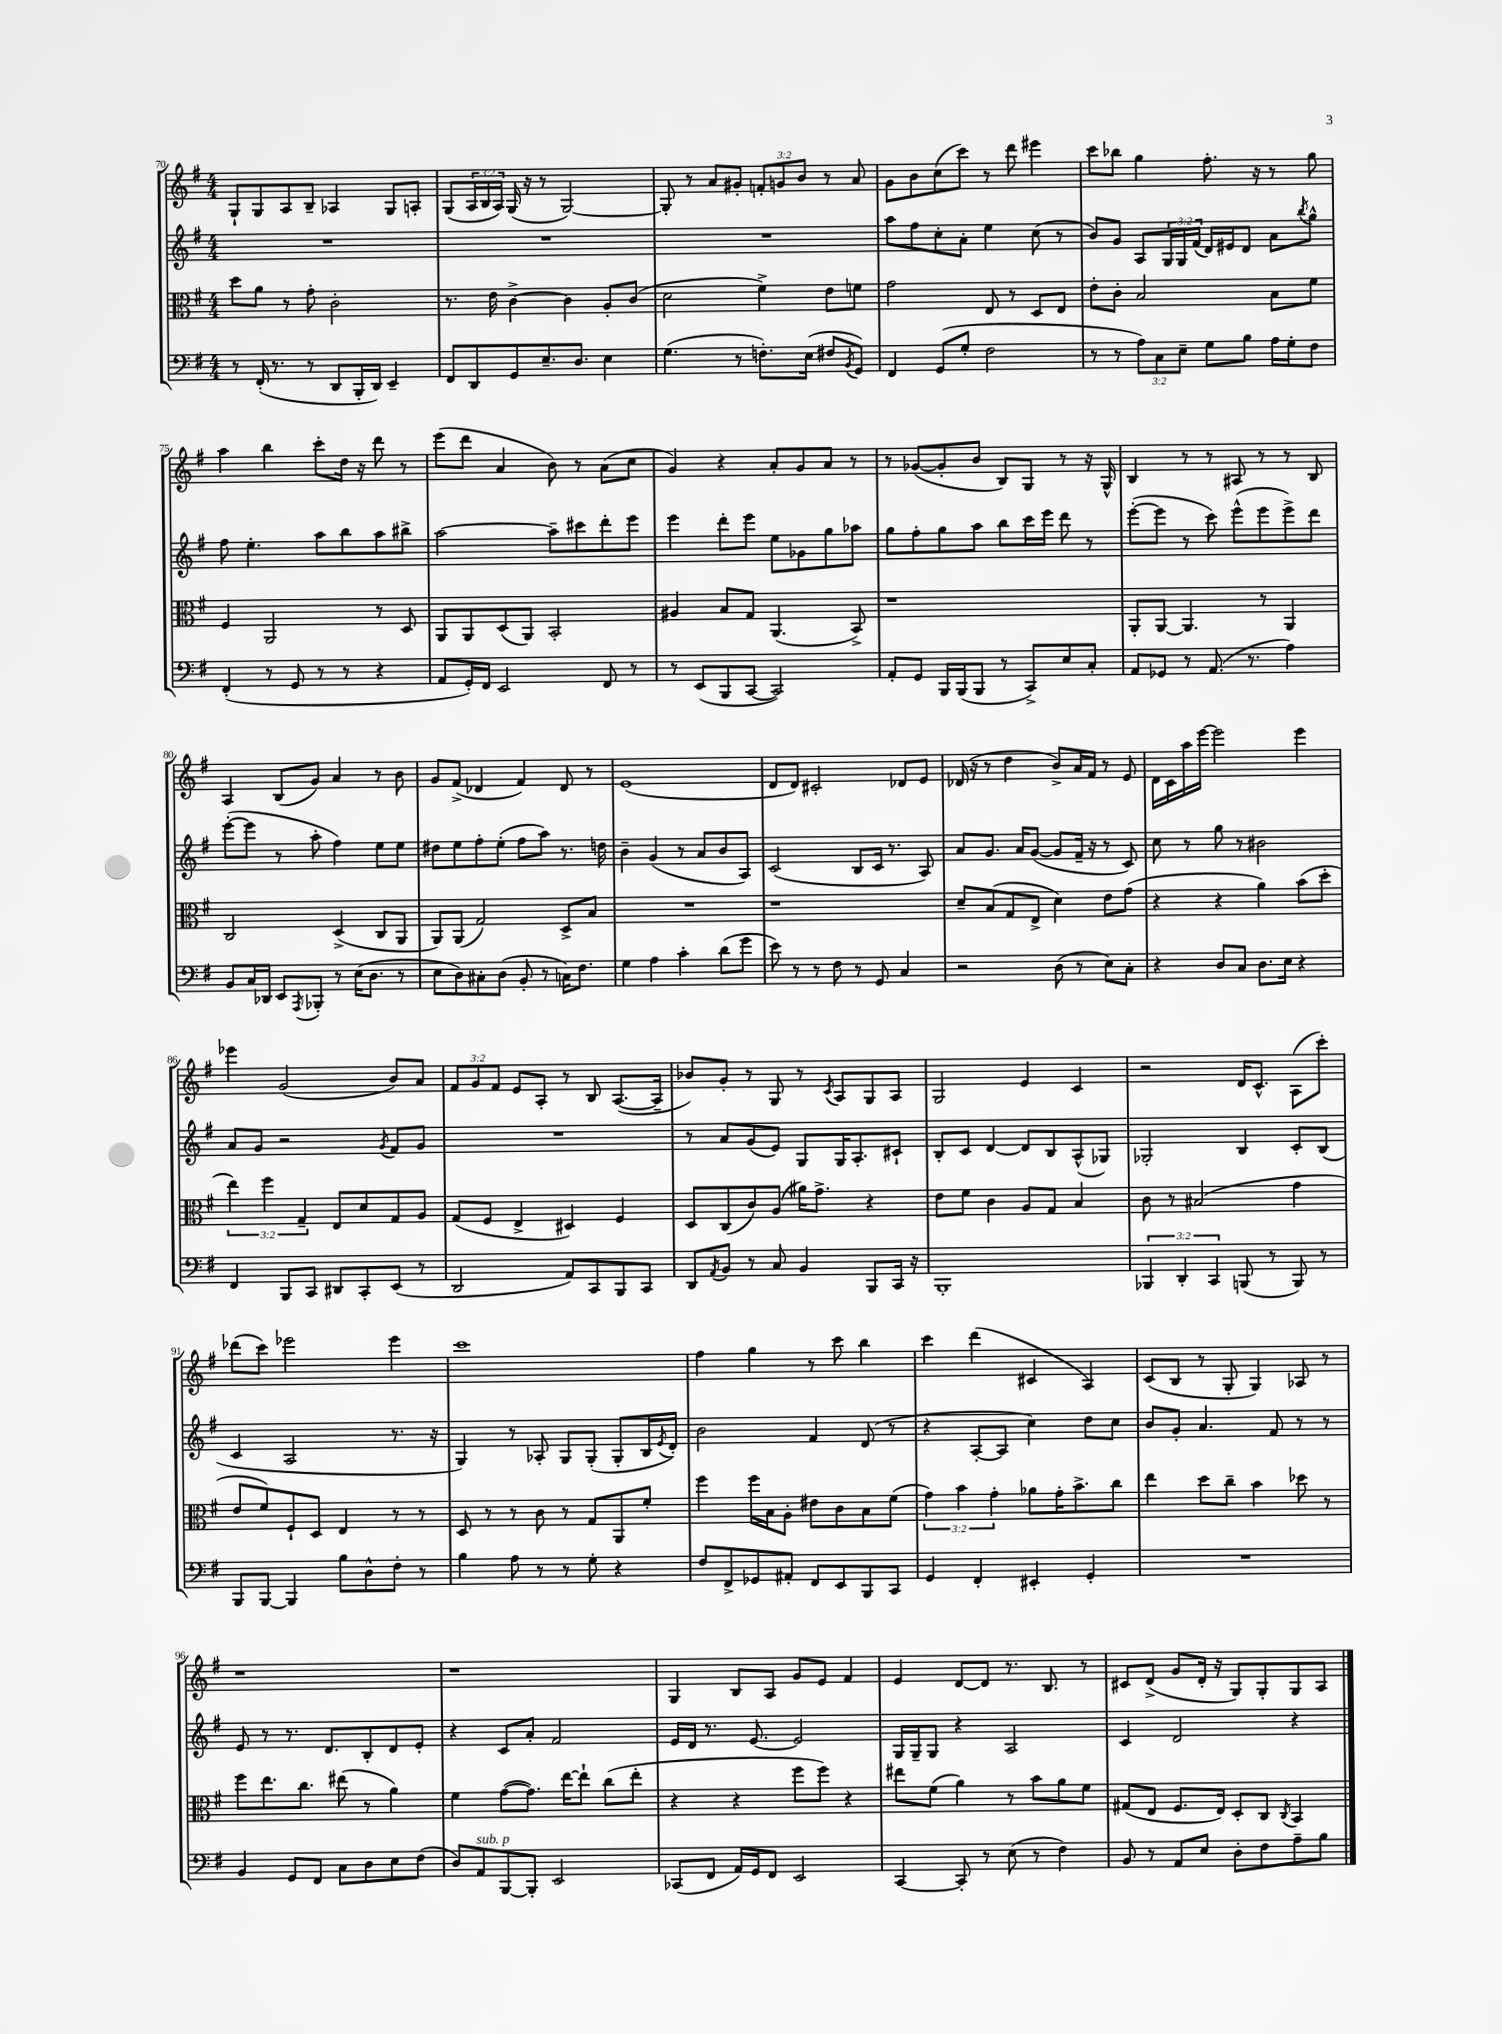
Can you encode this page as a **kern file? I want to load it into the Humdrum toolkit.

**kern	**kern	**kern	**kern
*staff4	*staff3	*staff2	*staff1
*clefF4	*clefC3	*clefG2	*clefG2
*k[f#]	*k[f#]	*k[f#]	*k[f#]
*M4/4	*M4/4	*M4/4	*M4/4
8r	8dd	1r	8G`
(16FF#'	8a	.	8G
8.r	.	.	.
.	8r	.	8A
8r	8g'	.	8B~
8DD	2c'	.	4A-
16BBB'	.	.	.
16DD)	.	.	.
4EE~	.	.	8G
.	.	.	8A'
=	=	=	=
8FF#	8.r	1r	(8G
8DD	.	.	24A
.	.	.	24B
.	16e	.	.
.	.	.	24A)
8GG	[4c^	.	(16G
.	.	.	16r
8.E~	.	.	8r
.	4c]	.	[2G)
8.D	.	.	.
4E	8A'	.	.
.	(8c	.	.
=	=	=	=
(4.G	2d	1r	8G']
.	.	.	8r
.	.	.	8a
8r	.	.	8g#'
8.F')	4f#^)	.	12f'
.	.	.	12g
.	.	.	12b
(16E	.	.	.
8F#	8e	.	8r
8qBB	.	.	.
8GG)	8f	.	8a
=	=	=	=
4FF#	2g	8aa	8g
.	.	8ff#	8b
(8GG	.	8cc'	(8cc
8G'	.	8a'	8ccc)
2F#	8E	4ee	8r
.	8r	.	8ddd
.	8D	(8cc	4eee#
.	8E	8r	.
=	=	=	=
8r	8e'	8b)	8ccc
8r	8c'	8g	8bb-
12A)	2B	8A	4gg
12C	.	.	.
.	.	24G	.
12E~	.	24G	.
.	.	(24f#	.
8G	.	16d)	8.ff#'
.	.	16e#	.
8B	.	8d	.
.	.	.	16r
16A	8B	8a	8r
16G'	.	.	.
.	.	8qbb	.
8F#	8f#	8gg^^	8gg
=	=	=	=
(4FF#'	4F#	8ff#	4aa
.	.	4.ee'	.
8r	2AA	.	4bb
8GG	.	.	.
8r	.	8aa	8ccc'
8r	.	8bb	16dd
.	.	.	16r
4r	8r	8aa	8ddd
.	8D	8bb#^	8r
=	=	=	=
8AA	8AA	[2aa	(8eee
16GG')	8AA	.	8ddd
16FF#	.	.	.
2EE	(8D	.	4a
.	8AA)	.	.
.	2BB'	8aa~]	8b)
.	.	8ccc#	8r
8FF#	.	8ddd'	(8a
8r	.	8eee	8cc
=	=	=	=
8r	4A#	4eee	4g)
(8EE	.	.	.
8BBB	8B	8ddd'	4r
[8CC	8G	8eee	.
2CC])	(4.AA	8ee	8a'
.	.	8g-	8g
.	.	8gg	8a
.	8BB^)	8aa-	8r
=	=	=	=
8AA'	1r	8gg	8r
8GG	.	8ff#'	([8g-
16BBB	.	8gg	8g-']
(16BBB	.	.	.
8BBB	.	8aa	8b
8r	.	8bb	8B)
8CC^)	.	16ccc	8G
.	.	16eee	.
8E	.	8ddd	8r
8C'	.	8r	16r
.	.	.	16G^^
=	=	=	=
8AA	8AA'	([8eee'	4B
8GG-	[8AA	8eee]	.
8r	4.AA]	8r	8r
(8.AA	.	8ccc)	8r
.	.	(8eee^^	8A#
8.r	.	.	.
.	8r	8eee	8r
4A)	4AA	8eee^)	8r
.	.	8ddd	8B
=	=	=	=
8BB	2C	([8eee'	4A
16C	.	8eee]	.
16DD-	.	.	.
8EE	.	8r	(8B
8qAAA	.	.	.
8BBB-'	.	8aa'	8g)
8r	(4D^	4ff#)	4a
(16E	.	.	.
8.D	.	.	.
.	8C	8ee	8r
8r	8AA	8ee	8b
=	=	=	=
8E	8AA)	8dd#	8g
8D)	(8AA	8ee	(8f#^
8C#'	2G)	8ff#'	4d-
(8D	.	(8ee'	.
8BB'	.	8ff#	4f#)
8r	.	8aa)	.
16C)	8D^	8.r	8d-
8.F#	.	.	.
.	8B	.	8r
.	.	16dd	.
=	=	=	=
4G	1r	4b~	(1e
4A	.	(4g	.
4c'	.	8r	.
.	.	8a	.
(8d	.	8b	.
8g	.	8A)	.
=	=	=	=
8e)	1r	(2c	8d
8r	.	.	8d)
8r	.	.	2c#'
8F#	.	.	.
8r	.	8B	.
8GG	.	16c	.
.	.	8.r	.
4C	.	.	8d-
.	.	8A)	8e
=	=	=	=
2r	8d~	8a	(16d-
.	.	.	16r
.	(8B	8.g	8r
.	8G	.	4dd
.	.	16a	.
.	8E^	([8g	.
(8D	4d)	8g]	8b^)
8r	.	16f#~	16a
.	.	16r	16f#
8E)	8e	8r	8r
8C'	(8g	8c)	8e
=	=	=	=
4r	4r	8cc	16d
.	.	.	16c
.	.	8r	16aa
.	.	.	[16eee
8D	4r	8gg	2eee]
8C	.	8r	.
8.D	4a)	2b#	.
16E	.	.	.
4r	(8b	.	4eee
.	8dd'	.	.
=	=	=	=
4FF#	6ee)	8a	4eee-
.	.	8g	.
.	6ff#	.	.
8BBB	.	2r	(2g
.	6G~	.	.
8CC	.	.	.
8DD#	8E	.	.
8CC'	8d	.	.
.	.	8qg	.
(8EE	8G	8f#	8b)
8r	8A	8g	8a
=	=	=	=
2DD	(8G	1r	12f#
.	.	.	12g
.	8F#	.	.
.	.	.	12f#
.	4E^	.	8e
.	.	.	8A'
8AA)	4D#)	.	8r
8CC	.	.	8B
8BBB	4F#	.	([8.A
8CC	.	.	.
.	.	.	16A~]
=	=	=	=
8DD	8D	8r	8b-)
8qAA	.	.	.
8BB	(8C	8a	8g'
8r	8c)	(8g	8r
8C	(8A	8e)	8G
4BB	16a#)	8G	8r
.	8.g^	.	.
.	.	.	8qc
.	.	16G	8A
.	.	8.A'	.
8BBB	4r	.	8G
16CC	.	8c#`	8A
16r	.	.	.
=	=	=	=
1BBB'	8e	8B'	2G
.	8f#	8c	.
.	4c	[4d	.
.	8A	8d]	4e
.	8G	8B	.
.	4B	(8A^^	4c
.	.	8G-)	.
=	=	=	=
6BBB-	8c	2G-'	2r
.	8r	.	.
6DD'	.	.	.
.	(2B#	.	.
6CC	.	.	.
(8BBB	.	4B	16d
.	.	.	8.c^^
8r	.	.	.
8BBB)	4g	8c'	(8A
8r	.	(8B	8ccc')
=	=	=	=
8BBB	8e	4c	(8ddd-
[8BBB	8f#)	.	8ccc)
4BBB]	8F#`	2A	2eee-
.	8D	.	.
8B	4E	.	.
8D^^	.	.	.
8F#'	8r	8.r	4eee-
8r	8r	.	.
.	.	16r	.
=	=	=	=
4B	8D	4G)	1ccc
.	8r	.	.
8A	8r	8r	.
8r	8c	8A-'	.
8r	8r	8G	.
8G'	8G	(8G'	.
4r	8AA	8G'	.
.	8f#'	16B	.
.	.	8qe	.
.	.	16d')	.
=	=	=	=
8F#	4ff#	2b	4ff#
8FF#^	.	.	.
8GG-	16ff#	.	4gg
.	16B	.	.
8AA#'	8A'	.	.
8FF#	8e#	4f#	8r
8EE	8c	.	8ccc
8BBB	8B	(8d	4bb
8CC	(8f#	8r	.
=	=	=	=
4GG	6g)	4r	4ccc
.	6b	.	.
4FF#'	.	[8A'	(4ddd
.	6g'	.	.
.	.	8A]	.
4EE#'	8a-	4cc)	4c#
.	16g'	.	.
.	8.b^	.	.
4GG'	.	8dd	4A)
.	8cc	8cc	.
=	=	=	=
1r	4ee	8b	(8c
.	.	8g'	8B
.	8dd	4.a	8r
.	8cc~	.	8G'
.	4b	.	4G)
.	.	8f#	.
.	8dd-	8r	8A-
.	8r	8r	8r
=	=	=	=
4BB	8ff#	8e	1r
.	8.ee	8r	.
8GG	.	8.r	.
.	8.cc	.	.
8FF#	.	.	.
.	.	8.d	.
8C	(8ee#	.	.
8D	8r	8B'	.
8E	4a)	8d	.
(8F#	.	8e'	.
=	=	=	=
8D)	4f#	4r	1r
8AA	.	.	.
[8BBB	([8g	8c	.
8BBB']	8.g])	8a'	.
2EE	.	2f#	.
.	[16ee	.	.
.	8ee`]	.	.
.	(8cc	.	.
.	8ee'	.	.
=	=	=	=
(8CC-	4r	16e	4G
.	.	16d	.
8FF#	.	8.r	.
16AA)	4r	.	8B
16GG	.	[8.e	.
8FF#	.	.	8A
2EE	8ff#	2e]	8g
.	8ff#)	.	8e
.	4r	.	4f#
=	=	=	=
[4CC	8ee#	16G	4e
.	.	16G~	.
.	(8f#	8G	.
8CC']	4a)	4r	[8d
8r	.	.	8d]
(8E	8r	2A	8.r
8r	8b	.	.
.	.	.	8.B
4F#)	8a	.	.
.	8f#	.	8r
=	=	=	=
8BB	(8G#	4c	8c#
8r	8E	.	(8d^
8AA	8.F#	2d	8g
8E	.	.	16d'
.	16E)	.	16r
8D'	8D'	.	8G)
8F#	8C	.	8G'
.	8qC	.	.
8A~	4BB	4r	8G
8B	.	.	8A
==	==	==	==
*-	*-	*-	*-
